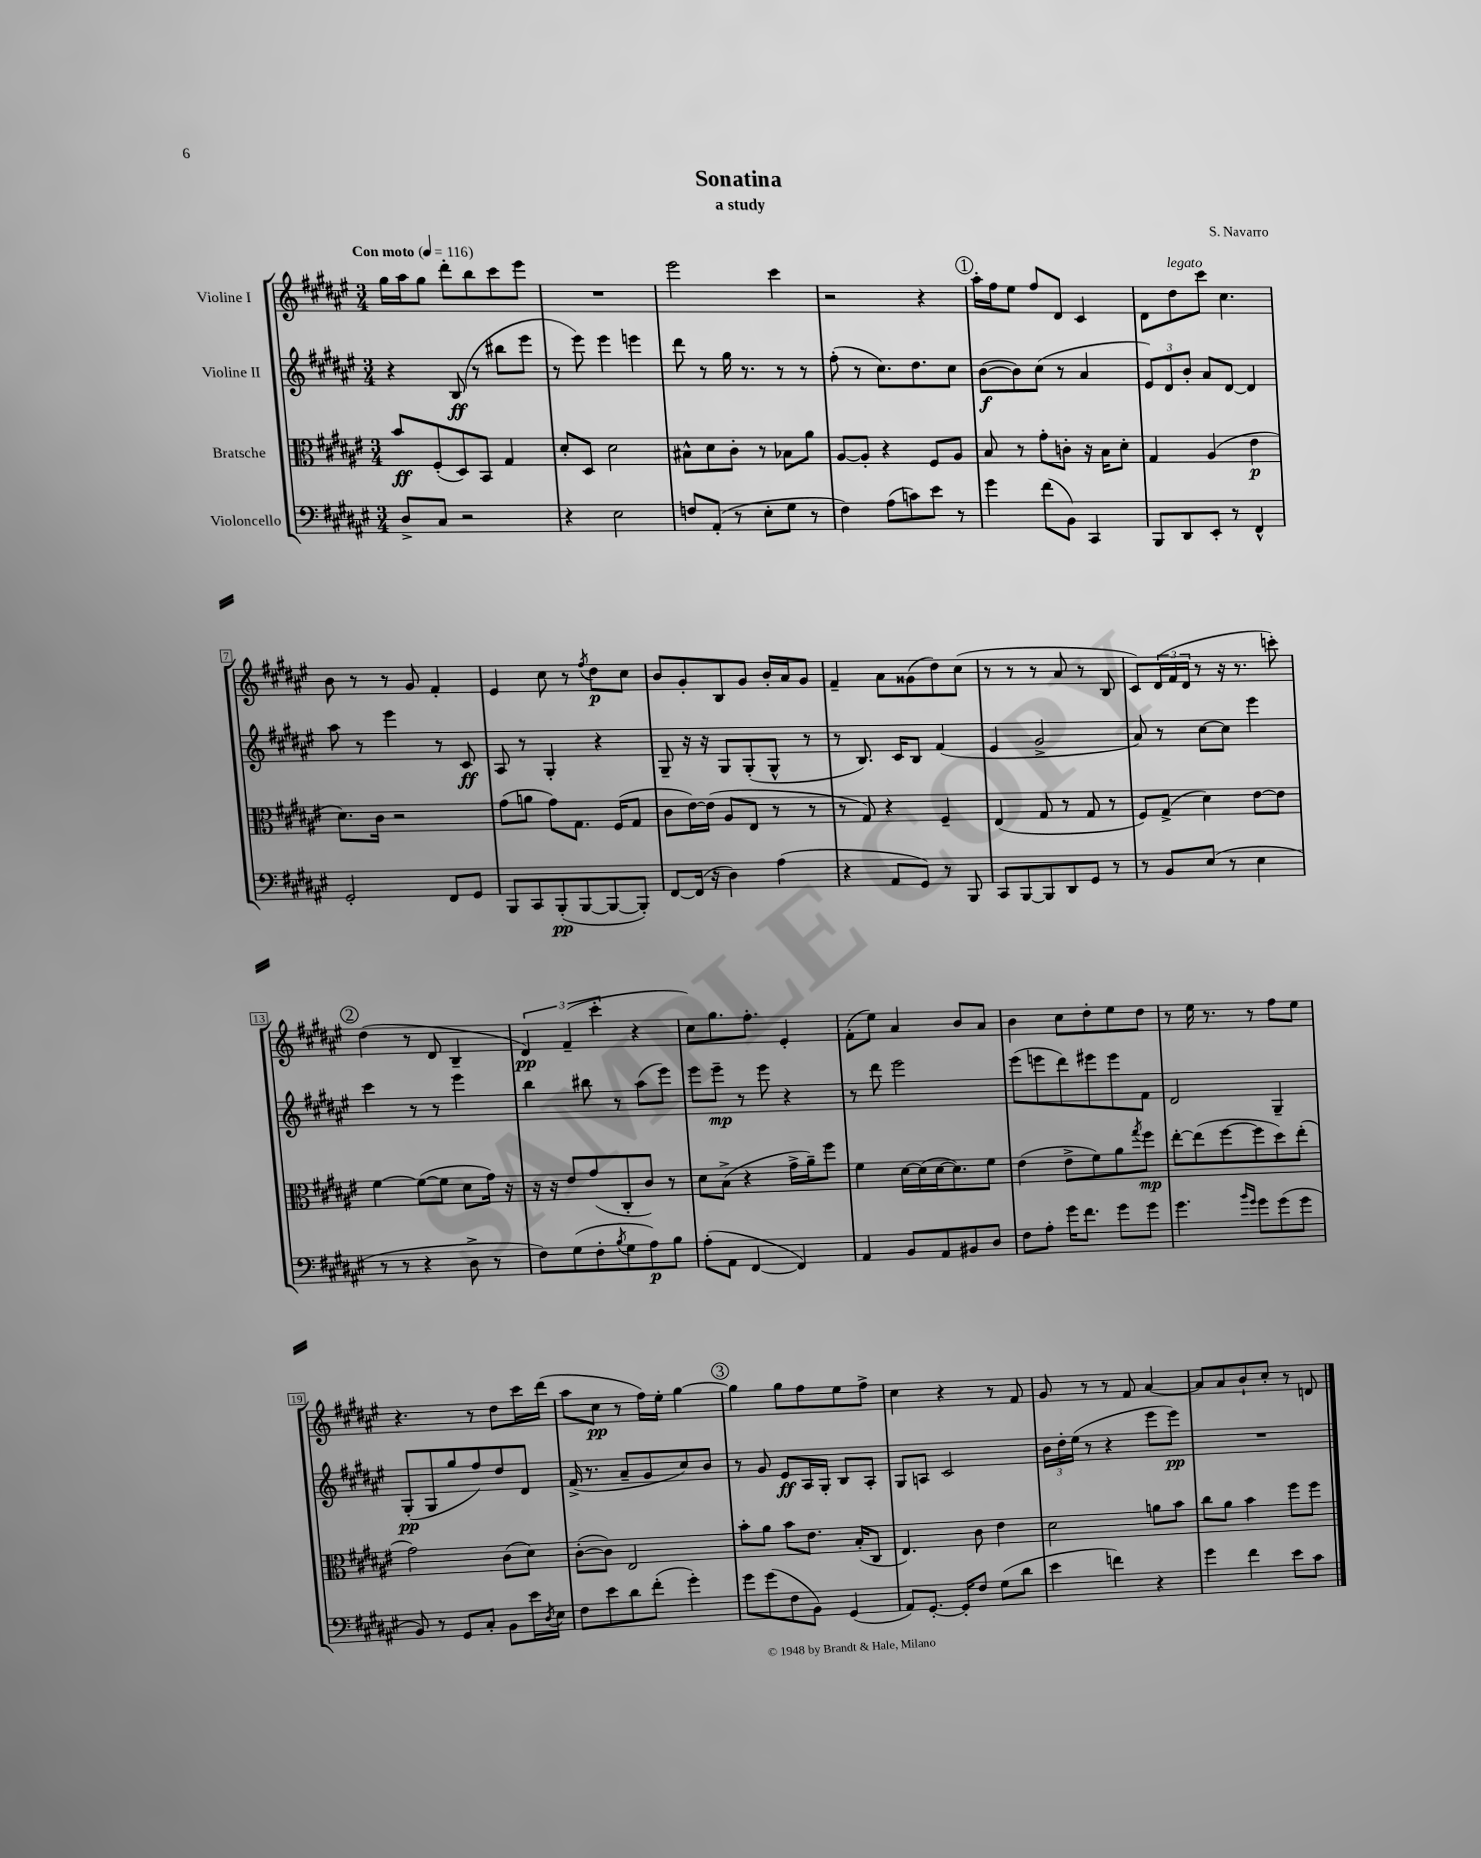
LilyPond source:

\header { title = "Sonatina" composer = "S. Navarro" subtitle = "a study" }
<<
\new StaffGroup <<
\new Staff = "s0" \with { instrumentName = "Violine I" } {
    \clef treble \key fis \major \numericTimeSignature \time 3/4 \tempo "Con moto" 4 = 116
    gis''16 ais''16 gis''8 dis'''8-. b''8 cis'''8 eis'''8 |
    R2. |
    eis'''2 cis'''4 |
    r2 r4 |
    \mark \markup { \circle "1" } ais''16-. fis''16 eis''8 fis''8 dis'8 cis'4 |
    dis'8 dis''8^\markup { \italic "legato" } cis'''8 cis''4. |
    b'8 r8 r8 gis'8 fis'4-. |
    eis'4 cis''8 r8 \acciaccatura { fis''8 } dis''8\p cis''8 |
    b'8 gis'8-. b8 gis'8 b'16-. ais'16 gis'8 |
    fis'4-- ais'8 gisis'8( dis''8) cis''8( |
    r8 r8 r8 ais'8 r8 b8 |
    cis'8) \tuplet 3/2 { dis'16( fis'16 dis'16 } r8 r16 r8. c'''8-.) |
    \mark \markup { \circle "2" } dis''4( r8 dis'8 b4-- |
    \tuplet 3/2 { dis'4\pp) fis'4--( cis'''4-. } r4 |
    cis''8) gis''8. fis''8.-. eis'4-. |
    fis'8-.( eis''8) ais'4 b'8 ais'8 |
    b'4 cis''8 dis''8-. eis''8 dis''8 |
    r8 eis''16 r8. r8 fis''8 eis''8 |
    r4. r8 dis''8 cis'''16 dis'''16( |
    ais''8 cis''8\pp r8 fis''16) eis''16-. gis''4~ |
    \mark \markup { \circle "3" } gis''4 gis''8 fis''8 eis''8 fis''8-> |
    cis''4 r4 r8 fis'8 |
    gis'8 r8 r8 fis'8 ais'4~ |
    ais'8 ais'8 b'8-! cis''8-. r8 d'8 \bar "|." |
}
\new Staff = "s1" \with { instrumentName = "Violine II" } {
    \clef treble \key fis \major \numericTimeSignature \time 3/4
    r4 b8\ff( r8 bis''8 eis'''8 |
    r8 eis'''8) eis'''4 e'''4 |
    dis'''8 r8 gis''16 r8. r8 r8 |
    fis''8-.( r8 cis''8.) dis''8. cis''8 |
    \mark \markup { \circle "1" } b'8~\f( b'8) cis''8( r8 ais'4 |
    \tuplet 3/2 { eis'8) dis'8 b'8-. } ais'8 dis'8~ dis'4 |
    ais''8 r8 eis'''4 r8 cis'8\ff |
    ais8 r8 gis4-. r4 |
    gis8-- r16 r16 gis8 gis8-.( gis8-^ r8 |
    r8 b8.) cis'16 b8 fis'4( |
    eis'4 gis'2-> |
    ais'8) r8 cis''8~ cis''8 eis'''4 |
    \mark \markup { \circle "2" } cis'''4 r8 r8 eis'''4 |
    b''4 bis''8 r8 ais''8( eis'''8) |
    eis'''8 eis'''8--\mp r8 eis'''8 r4 |
    r8 dis'''8 eis'''2 |
    eis'''8( e'''8 dis'''8) eis'''8 eis'''8 fis'8 |
    dis'2 gis4-- |
    gis8-.\pp( gis8 gis''8 fis''8) dis''8 dis'8 |
    fis'16->( r8. ais'8-- gis'8 cis''8) b'8 |
    \mark \markup { \circle "3" } r8 gis'8 eis'8\ff ais16 gis16-. b8 ais8-. |
    gis8 a8 cis'2 |
    \tuplet 3/2 { b'16 dis''16-. eis''16( } r8 r4 eis'''8 eis'''8\pp) |
    R2. \bar "|." |
}
\new Staff = "s2" \with { instrumentName = "Bratsche" } {
    \clef alto \key fis \major \numericTimeSignature \time 3/4
    b'8\ff fis8-.( dis8) b,8 gis4 |
    dis'8-. dis8 dis'2 |
    bis8-^ dis'8 cis'8-. r8 bes8 ais'8 |
    ais8~ ais8-. r4 fis8 ais8 |
    \mark \markup { \circle "1" } b8 r8 gis'8-. c'8-. r16 b16 dis'8-. |
    gis4 ais4( eis'4\p |
    dis'8.) cis'16 r2 |
    gis'8( a'8 gis'8) gis8. fis16( gis8 |
    cis'8 eis'16~) eis'16( ais8 eis8 r8 r8 |
    r8 gis8) r4 fis4-- |
    eis4( gis8 r8 gis8 r8 |
    fis8) gis8->( dis'4) eis'8~ eis'8 |
    \mark \markup { \circle "2" } fis'4~ fis'8~( fis'8 dis'8 gis'16) r16 |
    r16 r16 eis'8 gis'8( cis8-. cis'8) r8 |
    dis'8 b8->( r4 gis'16-> ais'16--) fis''8 |
    fis'4 dis'16~ dis'16( dis'16~ dis'8.) fis'8 |
    eis'4( eis'8-> fis'8) ais'8 \acciaccatura { gis''8 } fis''8\mp |
    eis''8~-. eis''8( fis''8~ fis''8 dis''8) eis''8-.( |
    gis'2) cis'8( dis'8) |
    cis'8~-.( cis'8) eis2 |
    \mark \markup { \circle "3" } b'8-. ais'8 b'8 eis'8. b16-.( cis8 |
    eis4.) cis'8 eis'4 |
    dis'2 a'8 b'8 |
    cis''8 ais'8 b'4 fis''8 fis''8 \bar "|." |
}
\new Staff = "s3" \with { instrumentName = "Violoncello" } {
    \clef bass \key fis \major \numericTimeSignature \time 3/4
    dis8-> cis8 r2 |
    r4 eis2 |
    f8 ais,8-.( r8 eis8-. gis8 r8 |
    fis4) ais8( c'8) eis'8 r8 |
    \mark \markup { \circle "1" } gis'4 fis'8( b,8) cis,4 |
    b,,8 dis,8 eis,8-. r8 fis,4-^ |
    gis,2-. fis,8 gis,8 |
    b,,8 cis,8 b,,8-.\pp( b,,8~ b,,8~ b,,8-.) |
    fis,8~ fis,16( r16 dis4) ais4( |
    r4 ais,8 gis,8) r8 b,,8 |
    cis,8 b,,8~ b,,8 dis,8 gis,8 r8 |
    r8 b,8 eis8( r8 eis4 |
    \mark \markup { \circle "2" } r8 r8 r4 dis8-> r8 |
    fis8) gis8( fis8-. \acciaccatura { b8 } gis8 ais8\p) b8 |
    ais8-.( ais,8 fis,4~ fis,4) |
    ais,4 b,8 ais,8 bis,8 dis8 |
    fis8 ais8-. gis'16 fis'8. gis'8 gis'8 |
    gis'4. \grace { b'16 gis'16 } gis'8 gis'8( gis'8 |
    b,8) r8 gis,8 cis8-. b,8 eis'16 \acciaccatura { dis8 } eis16 |
    fis8 eis'8 dis'8 fis'8-.( gis'4-.) |
    \mark \markup { \circle "3" } gis'8 gis'8( fis8 b,8) gis,4( |
    ais,8) gis,8.~-. gis,16-. fis8 gis8( dis'8 |
    eis'4 f'4) r4 |
    gis'4 fis'4 eis'8 cis'8 \bar "|." |
}
>>
>>
\layout { \context { \Score \override BarNumber.stencil = #(make-stencil-boxer 0.1 0.3 ly:text-interface::print) } }
